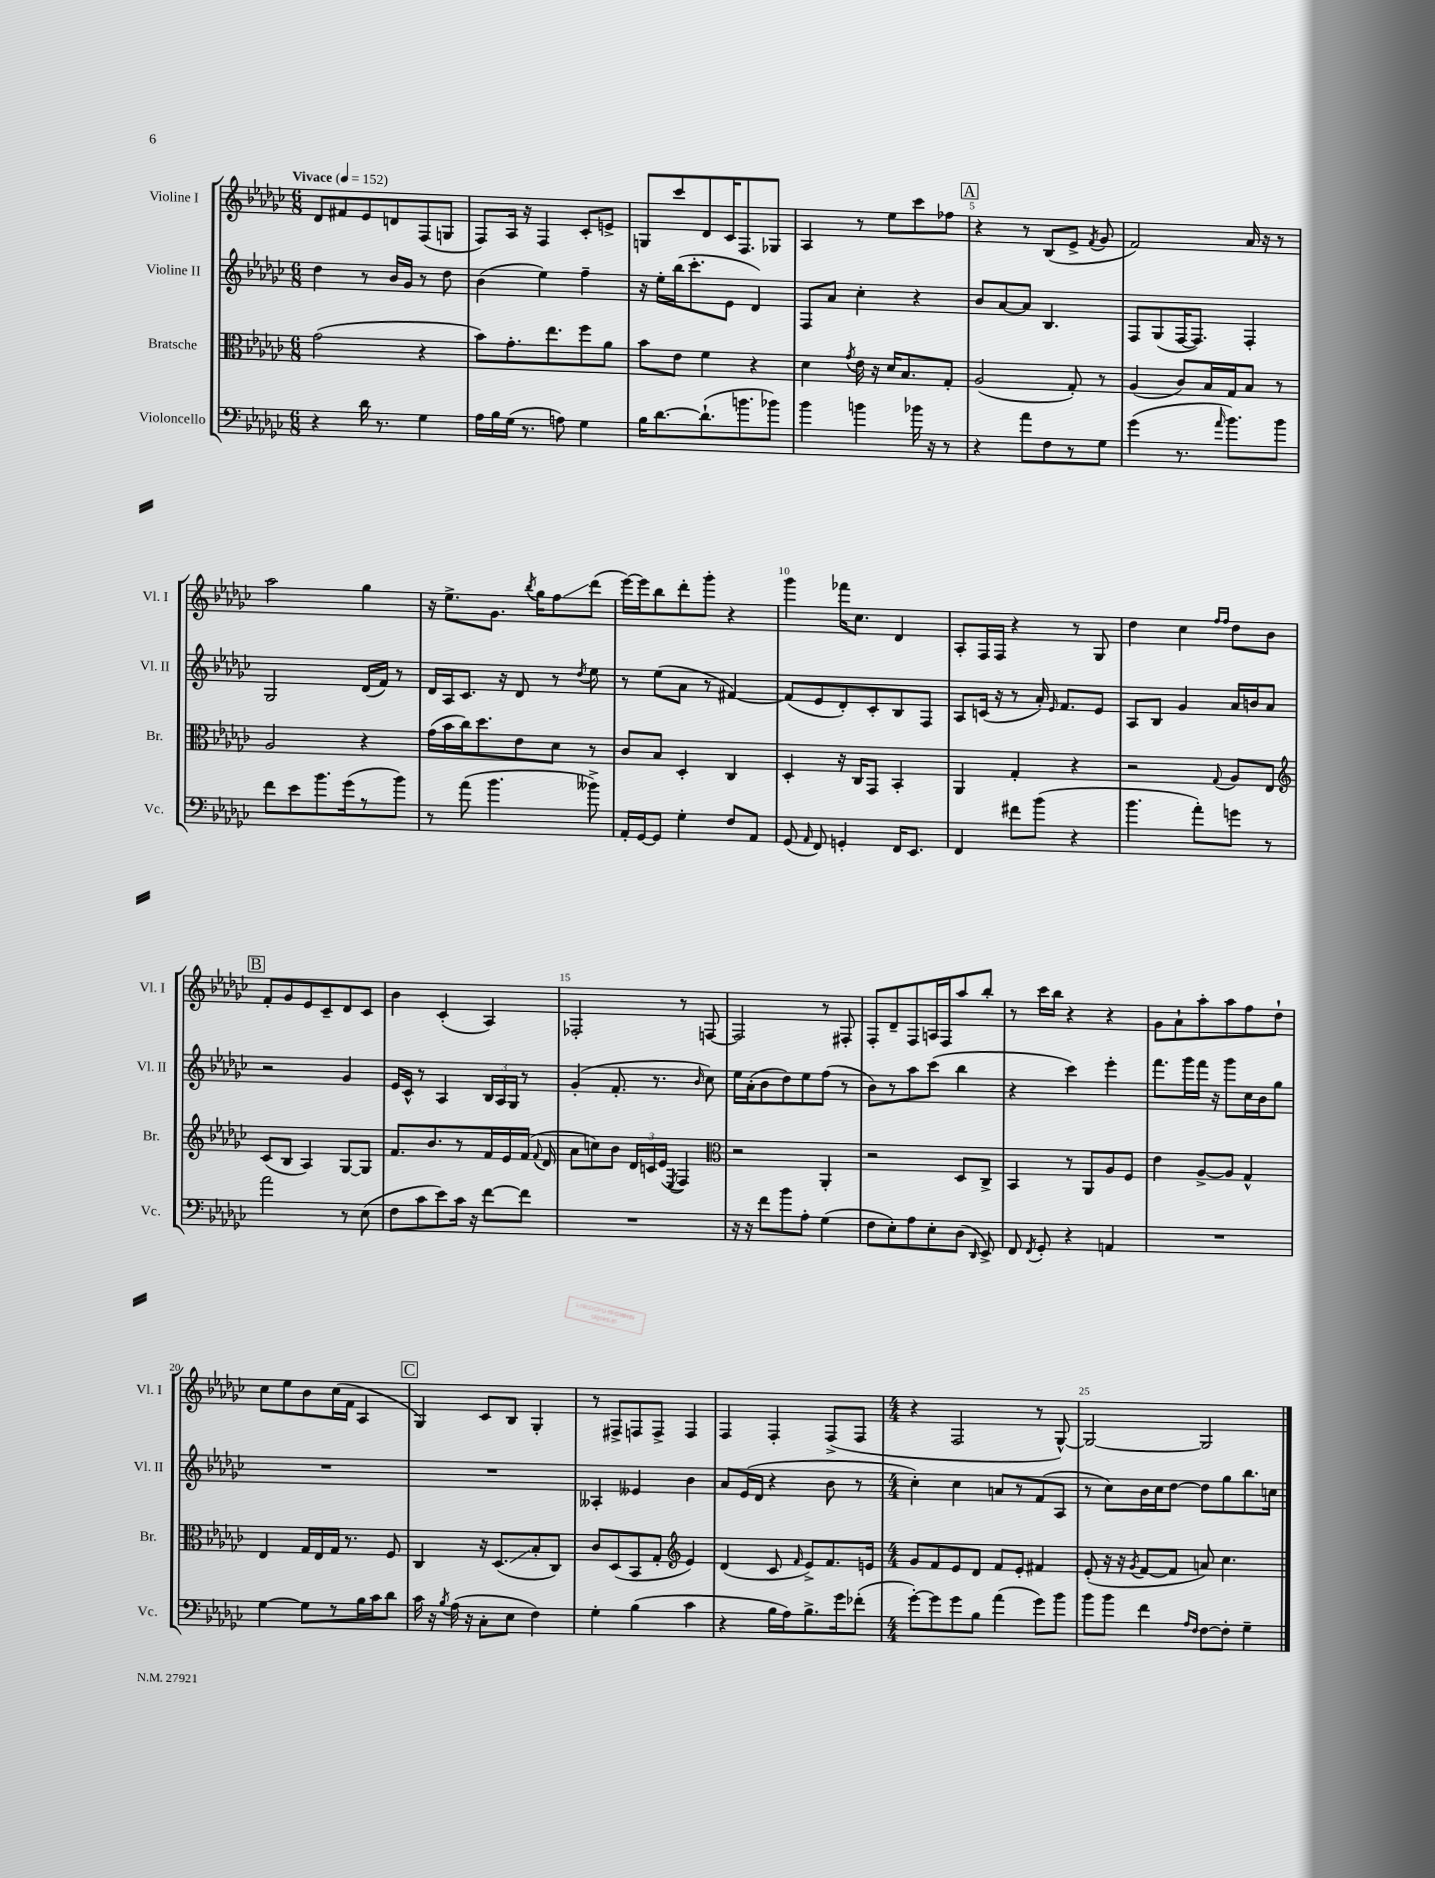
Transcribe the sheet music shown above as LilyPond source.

<<
\new StaffGroup <<
\new Staff = "s0" \with { instrumentName = "Violine I" shortInstrumentName = "Vl. I" } {
    \clef treble \key ges \major \numericTimeSignature \time 6/8 \tempo "Vivace" 4 = 152
    \autoBeamOff des'8[ fis'8 ees'8 d'8 f8( g8] |
    f8[) aes16] r16 f4 ces'8[-. e'8]-> |
    g8[ ces'''8 des'8 ces'16 f8. ges8] |
    aes4 r8 ees''8[ ces'''8 fes''8] |
    \mark \markup { \box "A" } r4 r8 bes8[( ees'8]-> \acciaccatura { f'8 } ges'8 |
    f'2) aes'16 r16 r8 |
    aes''2 ges''4 |
    r16 ees''8.[-> ges'8.] \acciaccatura { bes''8 } ges''16[ f''8\glissando des'''8]( |
    ees'''16[~) ees'''16 bes''8 des'''8-. ges'''8]-. r4 |
    ges'''4 fes'''16[ ces''8.] des'4 |
    aes8[-. f16 f16] r4 r8 ges8 |
    des''4 ces''4 \grace { f''16[ f''16] } des''8[ bes'8] |
    \mark \markup { \box "B" } f'8[-. ges'8 ees'8 ces'8-- des'8 ces'8] |
    bes'4 ces'4-.( aes4) |
    fes2-. r8 f8~ |
    f2 r8 fis8-. |
    f8[-. des'8-- f8 a16 f16 aes''8 bes''8]-. |
    r8 ces'''16[ bes''16] r4 r4 |
    ges'8[ aes'8-! aes''8-. aes''8 f''8 des''8]-! |
    ces''8[ ees''8 bes'8 ces''16( f'16] aes4 |
    \mark \markup { \box "C" } ges4) ces'8[ bes8] ges4-. |
    r8 fis8[-> f8 f8]-> f4 |
    f4 f4-. f8[->( f8] |
    \numericTimeSignature \time 4/4 r4 f2 r8 ges8~-^) |
    ges2~ ges2 \bar "|." |
}
\new Staff = "s1" \with { instrumentName = "Violine II" shortInstrumentName = "Vl. II" } {
    \clef treble \key ges \major \numericTimeSignature \time 6/8
    \autoBeamOff des''4 r8 bes'16[ ges'16] r8 des''8 |
    bes'4( ees''4) f''4-- |
    r16 ees''16[-. bes''16( ces'''8.-. ees'8] des'4) |
    f8[ aes'8] ces''4-. r4 |
    \mark \markup { \box "A" } bes'8[ aes'8~ aes'8] bes4. |
    f8[ ges8( f16~ f8.]) f4-. |
    ges2 des'16[( f'16]) r8 |
    des'16[ aes16 ces'8.] r16 des'8 r8 \acciaccatura { des''8 } ees''8 |
    r8 ees''8[( aes'8] r8 fis'4~) |
    fis'8[( ees'8 des'8-.) ces'8-. bes8 f8] |
    aes8[ c'16]( r16 r8 aes'16-.) \grace { ees'16 } f'8.[ ees'8] |
    aes8[ bes8] ges'4 aes'16[ b'16 aes'8] |
    \mark \markup { \box "B" } r2 ges'4 |
    ees'16[ ces'16]-^ r8 aes4 \tuplet 3/2 { bes16[ aes16 ges16] } r8 |
    ges'4-.( f'8.-. r8. \grace { bes'16 } ces''8) |
    ees''16[ aes'16-.( bes'8 des''8) ees''8 f''8]( r8 |
    bes'8[) r8 aes''8 ces'''8]( bes''4 |
    r4 ces'''4) ees'''4-. |
    f'''8.[ ges'''16 f'''16] r16 ges'''8[ ces''16 bes'16 ges''8] |
    R2. |
    \mark \markup { \box "C" } R2. |
    aeses4-. eeses'4 bes'4 |
    aes'8[ ees'16( des'16] r4 bes'8 r8 |
    \numericTimeSignature \time 4/4 ces''4-.) ces''4 a'8[ r8 f'8( aes8] |
    r8 ces''8[) bes'16 ces''16 des''8]~ des''8[ ges''8 bes''8. c''16] \bar "|." |
}
\new Staff = "s2" \with { instrumentName = "Bratsche" shortInstrumentName = "Br." } {
    \clef alto \key ges \major \numericTimeSignature \time 6/8
    \autoBeamOff ges'2( r4 |
    bes'8[) ges'8.-. ees''8. f''8 aes'8] |
    bes'8[ ees'8] f'4 r4 |
    des'4 \acciaccatura { ges'8 } ees'16 r16 des'16[ bes8. ges8]-. |
    \mark \markup { \box "A" } aes2( ges8-.) r8 |
    aes4( ces'8[) bes16 ges16 bes8] r8 |
    aes2 r4 |
    ges'16[( bes'16 ces''16) des''8. ees'8 des'8] r8 |
    ces'8[ bes8] des4-. ces4 |
    des4-. r16 ces16[ ges,8] bes,4-. |
    aes,4 ges4-. r4 |
    r2 \appoggiatura { ges8 } aes8[ ees8] |
    \mark \markup { \box "B" } \clef treble ces'8[( bes8] aes4) ges8[~ ges8] |
    f'8.[ bes'8. r8 f'16 ees'16 f'16]( \appoggiatura { f'8 } des'16 |
    aes'8[ c''8) bes'8] \tuplet 3/2 { des'16[ c'16 ees'16]( } \acciaccatura { ees8 } f4) |
    \clef alto r2 aes,4-. |
    r2 des8[ ces8]-> |
    bes,4 r8 aes,8[ aes8 f8] |
    ees'4 aes8[~-> aes8] ges4-^ |
    ees4 ges16[ ees16 ges16] r8. f8 |
    \mark \markup { \box "C" } ces4 r16 des8.[\glissando( bes8-. ces8]) |
    ces'8[ des8( bes,8 ges8]-. \clef treble ees'4) |
    des'4( ces'8 \grace { f'16 } ees'8[->) f'8. e'16] |
    \numericTimeSignature \time 4/4 ges'8[ f'8 ees'8 des'8] f'8[ ees'8]-. fis'4 |
    ees'8-.( r16 r16 \acciaccatura { ges'8 } f'8[~ f'8] a'8) ces''4. \bar "|." |
}
\new Staff = "s3" \with { instrumentName = "Violoncello" shortInstrumentName = "Vc." } {
    \clef bass \key ges \major \numericTimeSignature \time 6/8
    \autoBeamOff r4 des'16 r8. ges4 |
    aes16[ bes16 ges16]( r8. a8) ges4 |
    bes16[ des'8.~ des'8.-!( b'8. bes'8]) |
    bes'4 b'4 bes'16 r16 r8 |
    \mark \markup { \box "A" } r4 aes'8[ f8 r8 ges8] |
    ges'4( r8. \grace { aes'16 } bes'8.[) bes'8] |
    f'8[ ees'8 bes'8. ges'16( r8 bes'8]) |
    r8 aes'8( bes'4. beses'8->) |
    aes,16[-. ges,16~ ges,8] ges4-. f8[ aes,8] |
    ges,8( \grace { aes,16 } f,8) g,4-. f,16[ ees,8.] |
    f,4 fis'8[ bes'8]( r4 |
    bes'4. aes'8[-.) g'8] r8 |
    \mark \markup { \box "B" } aes'2 r8 ees8( |
    f8[ ces'8 ees'8) ces'16] r16 f'8[~ f'8] |
    R2. |
    r16 r16 f'8[ bes'8 aes8]-. ges4( |
    f8[ ees8-.) aes8 ees8-. des8]( \grace { des,16 } ees,8->) |
    f,8 \acciaccatura { f,8 } ges,8-. r4 a,4 |
    R2. |
    ges4~ ges8[ r8 bes16 ces'16 des'8] |
    \mark \markup { \box "C" } ces'16 r16 \acciaccatura { bes8 } aes16( r16 ces8[-. ees8] f4) |
    ges4-. bes4( ces'4 |
    r4 bes16[ aes16) bes8.-> ges'16 fes'8]-.( |
    \numericTimeSignature \time 4/4 ges'8[~-.) ges'8 ges'8 bes8] aes'4( ges'8[) bes'8] |
    bes'8[ bes'8] f'4 \grace { aes16[ f16] } f8[~ f8]-. ges4-- \bar "|." |
}
>>
>>
\layout { \context { \Score \override BarNumber.break-visibility = ##(#f #t #t) barNumberVisibility = #(every-nth-bar-number-visible 5) } }
